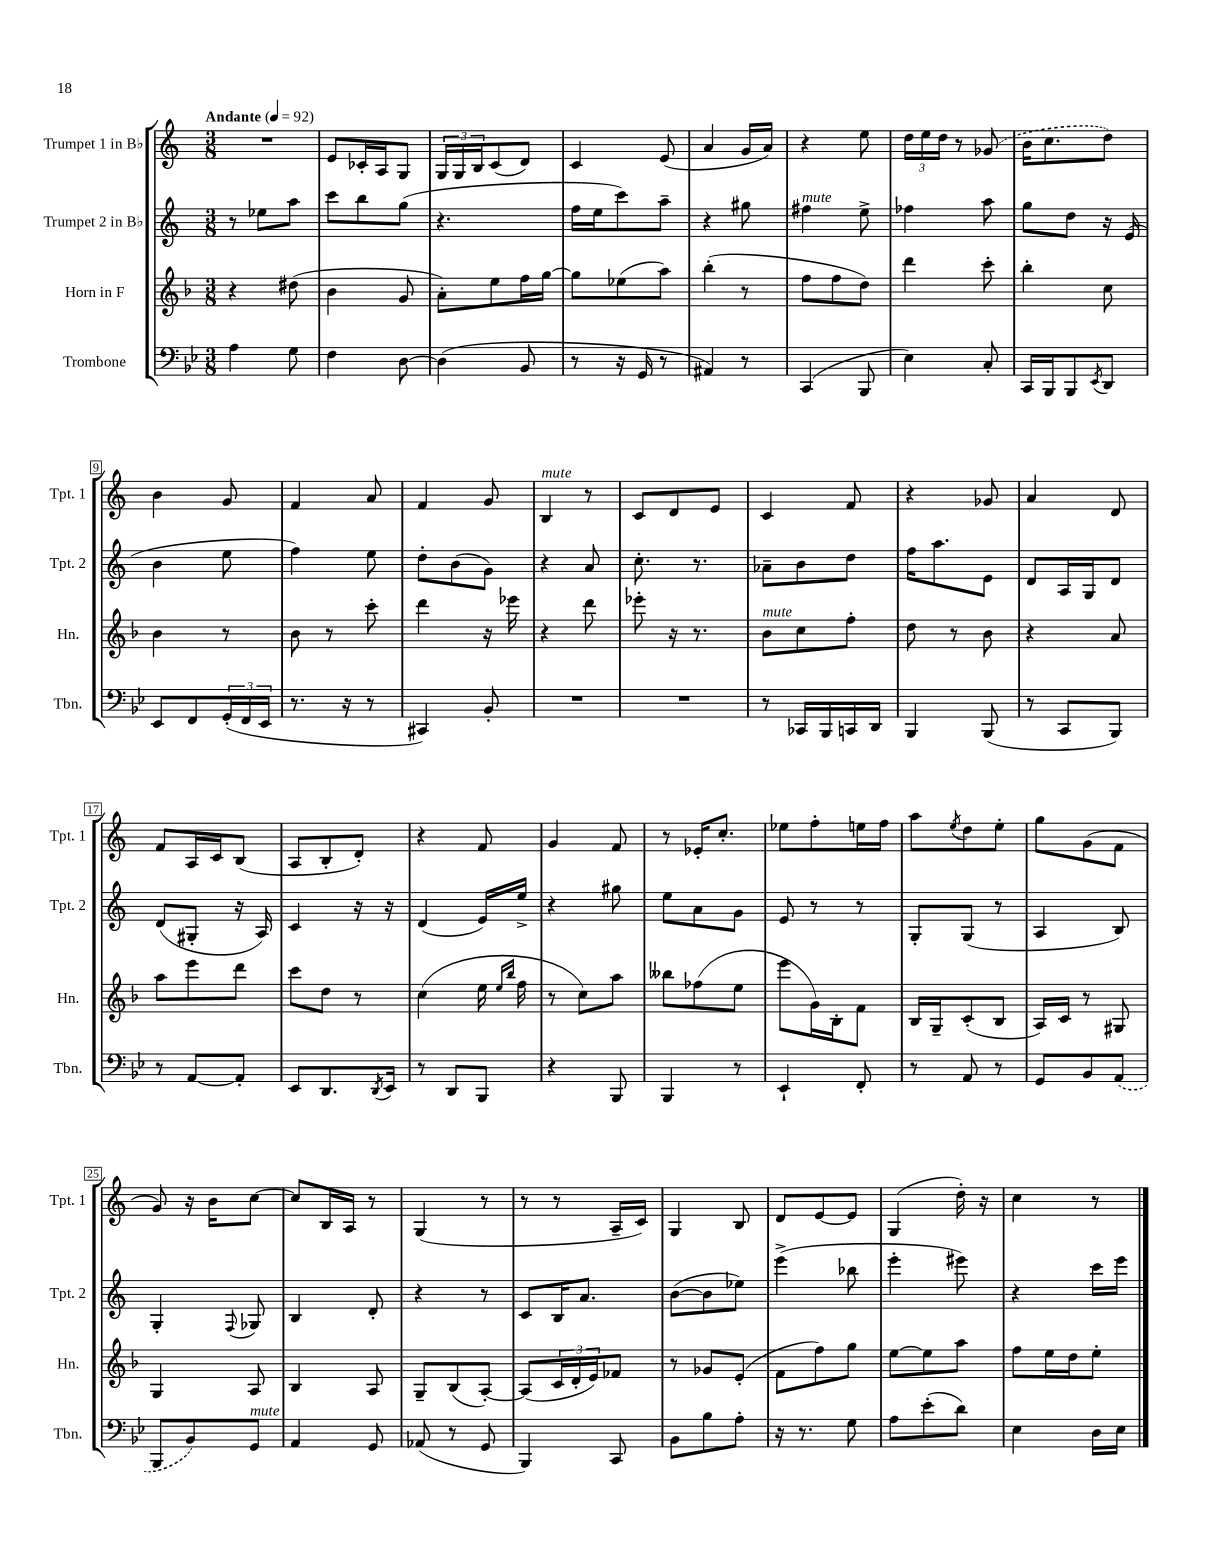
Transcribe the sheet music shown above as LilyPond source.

<<
\new StaffGroup <<
\new Staff = "s0" \with { instrumentName = "Trumpet 1 in Bb" shortInstrumentName = "Tpt. 1" } {
    \clef treble \key c \major \numericTimeSignature \time 3/8 \tempo "Andante" 4 = 92
    R4. |
    e'8 ces'16-. a16 g8 |
    \tuplet 3/2 { g16 g16 b16 } c'8( d'8) |
    c'4 e'8( |
    a'4 g'16 a'16) |
    r4 e''8 |
    \tuplet 3/2 { d''16 e''16 d''16 } r8 \once \slurDashed ges'8( |
    b'16 c''8. d''8) |
    b'4 g'8 |
    f'4 a'8 |
    f'4 g'8 |
    b4^\markup { \italic "mute" } r8 |
    c'8 d'8 e'8 |
    c'4 f'8 |
    r4 ges'8 |
    a'4 d'8 |
    f'8 a16 c'16 b8( |
    a8 b8-. d'8-.) |
    r4 f'8 |
    g'4 f'8 |
    r8 ees'16-. c''8.-. |
    ees''8 f''8-. e''16 f''16 |
    a''8 \acciaccatura { e''8 } d''8 e''8-. |
    g''8 g'8( f'8 |
    g'8) r16 b'16 c''8~ |
    c''8 b16 a16 r8 |
    g4( r8 |
    r8 r8 a16-- c'16) |
    g4 b8 |
    d'8 e'8~ e'8 |
    g4( d''16-.) r16 |
    c''4 r8 \bar "|." |
}
\new Staff = "s1" \with { instrumentName = "Trumpet 2 in Bb" shortInstrumentName = "Tpt. 2" } {
    \clef treble \key c \major \numericTimeSignature \time 3/8
    r8 ees''8 a''8 |
    c'''8 b''8 g''8( |
    r4. |
    f''16 e''16 c'''8) a''8-- |
    r4 gis''8 |
    fis''4^\markup { \italic "mute" } e''8-> |
    fes''4 a''8 |
    g''8 d''8 r16 e'16( |
    b'4 e''8 |
    f''4) e''8 |
    d''8-. b'8( g'8) |
    r4 a'8 |
    c''8.-. r8. |
    aes'8-- b'8 d''8 |
    f''16 a''8. e'8 |
    d'8 a16 g16 d'8 |
    d'8( gis8-. r16 a16) |
    c'4 r16 r16 |
    d'4( e'16) e''16-> |
    r4 gis''8 |
    e''8 a'8 g'8 |
    e'8 r8 r8 |
    g8-. g8( r8 |
    a4 b8) |
    g4-. \appoggiatura { f8 } ges8 |
    b4 d'8-. |
    r4 r8 |
    c'8 b16 a'8. |
    b'8~( b'8 ees''8) |
    e'''4->( bes''8 |
    e'''4-. eis'''8) |
    r4 c'''16 e'''16 \bar "|." |
}
\new Staff = "s2" \with { instrumentName = "Horn in F" shortInstrumentName = "Hn." } {
    \clef treble \key f \major \numericTimeSignature \time 3/8
    r4 dis''8( |
    bes'4 g'8 |
    a'8-.) e''8 f''16 g''16~ |
    g''8 ees''8( a''8) |
    bes''4-.( r8 |
    f''8 f''8 d''8) |
    d'''4 c'''8-. |
    bes''4-. c''8 |
    bes'4 r8 |
    bes'8 r8 c'''8-. |
    d'''4 r16 ees'''16 |
    r4 d'''8 |
    ees'''8-. r16 r8. |
    bes'8^\markup { \italic "mute" } c''8 f''8-. |
    d''8 r8 bes'8 |
    r4 a'8 |
    a''8 e'''8 d'''8 |
    c'''8 d''8 r8 |
    c''4( e''16 \grace { e''16 bes''16 } f''16 |
    r8 c''8) a''8 |
    beses''8 fes''8( e''8 |
    e'''8 g'16) bes16-. f'8 |
    bes16 g16-- c'8-.( bes8 |
    a16) c'16 r8 gis8 |
    g4 a8 |
    bes4 a8 |
    g8-- bes8( a8~-.) |
    a8( \tuplet 3/2 { c'16 d'16-. e'16) } fes'8 |
    r8 ges'8 e'8-.( |
    f'8 f''8) g''8 |
    e''8~ e''8 a''8 |
    f''8 e''16 d''16 e''8-. \bar "|." |
}
\new Staff = "s3" \with { instrumentName = "Trombone" shortInstrumentName = "Tbn." } {
    \clef bass \key bes \major \numericTimeSignature \time 3/8
    a4 g8 |
    f4 d8~ |
    d4( bes,8 |
    r8 r16 g,16 r8 |
    ais,4) r8 |
    c,4( bes,,8 |
    ees4) c8-. |
    c,16 bes,,16 bes,,8 \acciaccatura { ees,8 } d,8 |
    ees,8 f,8 \tuplet 3/2 { g,16-.( f,16 ees,16 } |
    r8. r16 r8 |
    cis,4) bes,8-. |
    R4. |
    R4. |
    r8 ces,16 bes,,16 c,16 d,16 |
    bes,,4 bes,,8( |
    r8 c,8 bes,,8) |
    r8 a,8~ a,8-. |
    ees,8 d,8. \acciaccatura { d,8 } ees,16 |
    r8 d,8 bes,,8 |
    r4 bes,,8 |
    bes,,4 r8 |
    ees,4-! f,8-. |
    r8 a,8 r8 |
    g,8 bes,8 \once \slurDashed a,8( |
    bes,,8 bes,8) g,8^\markup { \italic "mute" } |
    a,4 g,8 |
    aes,8( r8 g,8 |
    bes,,4) c,8 |
    bes,8 bes8 a8-. |
    r16 r8. g8 |
    a8 ees'8-.( d'8) |
    ees4 d16 ees16 \bar "|." |
}
>>
>>
\layout { \context { \Score \override BarNumber.stencil = #(make-stencil-boxer 0.1 0.3 ly:text-interface::print) } }
